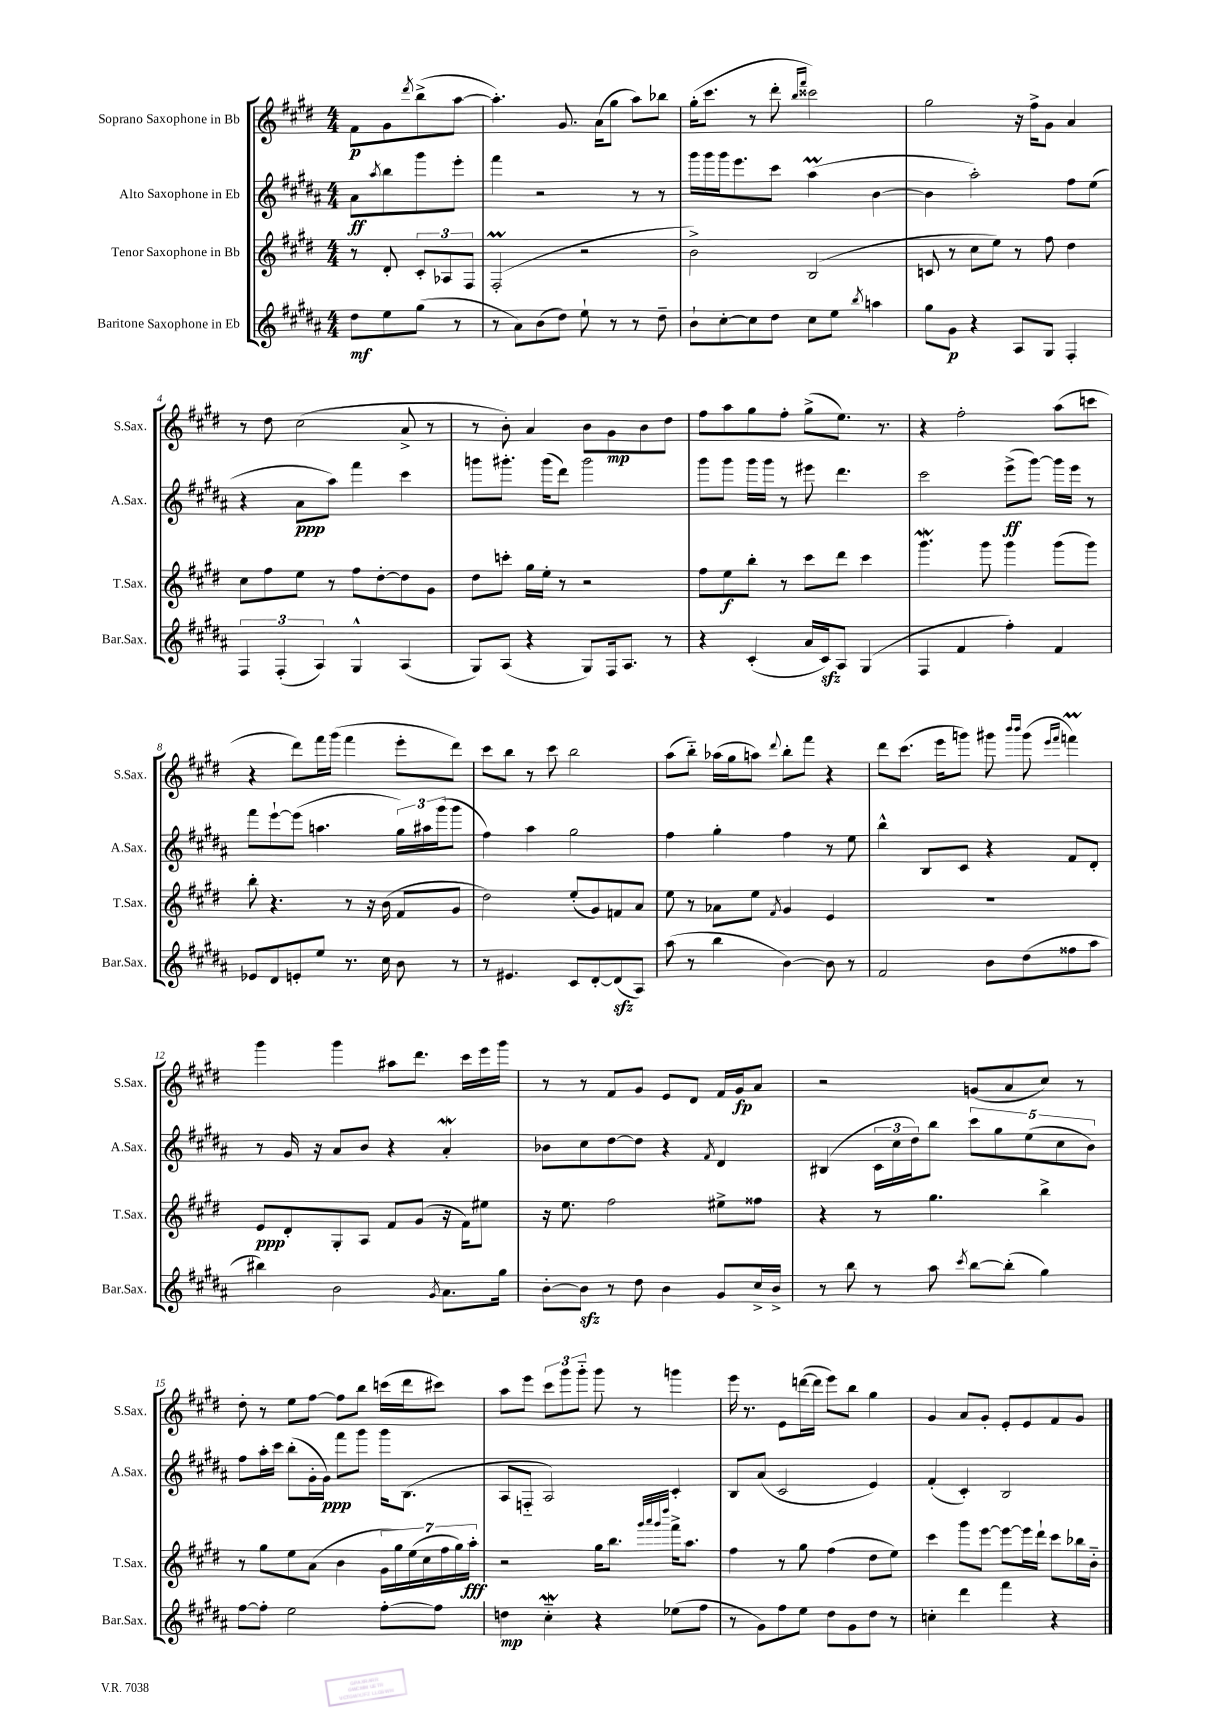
<<
\new StaffGroup <<
\new Staff = "s0" \with { instrumentName = "Soprano Saxophone in Bb" shortInstrumentName = "S.Sax." } {
    \clef treble \key e \major \numericTimeSignature \time 4/4 \partial 2
    fis'8\p gis'8 \acciaccatura { dis'''8 } b''8->( a''8~ |
    a''4.-.) gis'8. a'16( gis''8 a''8) bes''8 |
    gis''16-.( cis'''8. r8 dis'''8-. \grace { b''16 fis'''16 } cisis'''2) |
    gis''2 r16 fis''16-> gis'8 a'4 |
    r8 dis''8 cis''2( a'8-> r8 |
    r8 b'8-.) a'4 b'8 gis'8\mp b'8 dis''8 |
    fis''8 a''8 gis''8 fis''8-. gis''8->( e''8.) r8. |
    r4 fis''2-. a''8( c'''8 |
    r4 dis'''8) fis'''16 gis'''16( fis'''4 e'''8-. dis'''8) |
    cis'''8 b''8 r8 cis'''8 b''2 |
    a''8( b''8-_) aes''16( gis''16 a''8) \appoggiatura { dis'''8 } b''8-. fis'''8 r4 |
    dis'''8 cis'''8.( e'''16 g'''8) gis'''8 \grace { b'''16 b'''16 } gis'''8( \grace { e'''16 fis'''16 } f'''4\prall) |
    gis'''4 gis'''4 ais''8 dis'''8. cis'''16 e'''16 gis'''16 |
    r8 r8 fis'8 gis'8 e'8 dis'8 fis'16 gis'16\fp a'8 |
    r2 g'8( a'8 cis''8) r8 |
    dis''8-. r8 e''8 fis''8~ fis''8 b''8 c'''16( dis'''16 cis'''8) |
    a''8 e'''8 \tuplet 3/2 { cis'''8 gis'''8 gis'''8-_ } gis'''8 r8 g'''4 |
    e'''16 r8. e'8 d'''16~( d'''16 e'''8) b''8 gis''4 |
    gis'4 a'8 gis'8-. e'8-. e'8 fis'8 gis'8 \bar "|." |
}
\new Staff = "s1" \with { instrumentName = "Alto Saxophone in Eb" shortInstrumentName = "A.Sax." } {
    \clef treble \key b \major \numericTimeSignature \time 4/4 \partial 2
    ais'8\ff \acciaccatura { ais''8 } b''8 gis'''8 e'''8-. |
    fis'''4 r2 r8 r8 |
    gis'''16 gis'''16 gis'''16 e'''8. cis'''8 ais''4\prall( b'4~ |
    b'4 ais''2-.) fis''8 e''8( |
    r4 ais'8\ppp ais''8) fis'''4 cis'''4 |
    g'''8 gis'''8.-. gis'''16( dis'''8) gis'''2 |
    gis'''8 gis'''8 gis'''16 gis'''16 r8 eis'''8 dis'''4. |
    cis'''2 e'''8->\ff( gis'''8~) gis'''16 e'''16 r8 |
    fis'''8 e'''8~-! e'''8( a''4. \tuplet 3/2 { gis''16) ais''16 gis'''16( } gis'''8 |
    fis''4) ais''4 gis''2 |
    fis''4 gis''4-. fis''4 r8 e''8 |
    b''4-^ b8 cis'8 r4 fis'8 dis'8-. |
    r8 gis'16 r16 ais'8 b'8 r4 ais'4-.\mordent |
    bes'8 cis''8 dis''8~ dis''8 r4 \acciaccatura { fis'8 } dis'4 |
    bis4( \tuplet 3/2 { cis'16 cis''16 dis''16) } b''8 \tuplet 5/4 { cis'''8 gis''8 e''8( cis''8 b'8) } |
    fis''8 ais''16-. cis'''16 b''8-.( gis'16-. gis'16\ppp) fis'''8 gis'''8 gis'''16 b8.( |
    ais8 f8-_ ais2) cis'4-. |
    b8 ais'8( cis'2 e'4) |
    fis'4-.( cis'4-.) b2 \bar "|." |
}
\new Staff = "s2" \with { instrumentName = "Tenor Saxophone in Bb" shortInstrumentName = "T.Sax." } {
    \clef treble \key e \major \numericTimeSignature \time 4/4 \partial 2
    r8 dis'8-. \tuplet 3/2 { cis'8-. aes8 fis8 } |
    fis2-.\prall( r2 |
    b'2->) b2( |
    c'8 r8 cis''8 e''8) r8 fis''8 dis''4 |
    cis''8 fis''8 e''8 r8 fis''8 dis''8~-. dis''8 gis'8 |
    dis''8 c'''8-. gis''16 e''16-. r8 r2 |
    fis''8 e''8\f b''8-. r8 cis'''8 dis'''8 cis'''4 |
    gis'''4.\mordent gis'''8 gis'''4 gis'''8( gis'''8) |
    b''8-. r4. r8 r16 b'16( fis'8 gis'8 |
    dis''2) e''8-.( gis'8) f'8 a'8 |
    e''8 r8 aes'8 e''8 \acciaccatura { fis'8 } gis'4 e'4 |
    R1 |
    e'8\ppp dis'8-. gis8-. a8 fis'8 gis'8( r16 fis'16) eis''8 |
    r16 e''8. fis''2 eis''8-> fisis''8 |
    r4 r8 gis''4. b''4-> |
    r8 gis''8 e''8 a'8( b'4 \tuplet 7/4 { gis'16 gis''16) e''16( cis''16 fis''16 gis''16) a''16-.\fff } |
    r2 gis''16 b''8. \grace { gis'''32 a'''32 gis'''32 dis''''32 } fis'''16-> a''8. |
    fis''4 r8 gis''8 fis''4( dis''8 e''8) |
    cis'''4 gis'''8 e'''8~ e'''8~ e'''16 dis'''16-! cis'''8 bes''16 b'16-_ \bar "|." |
}
\new Staff = "s3" \with { instrumentName = "Baritone Saxophone in Eb" shortInstrumentName = "Bar.Sax." } {
    \clef treble \key b \major \numericTimeSignature \time 4/4 \partial 2
    dis''8\mf e''8 gis''8( r8 |
    r8 ais'8) b'8( dis''8) e''8-! r8 r8 dis''8-- |
    b'8-! cis''8~-. cis''8 dis''8 cis''8 e''8 \acciaccatura { b''8 } a''4 |
    gis''8 gis'8\p r4 ais8 gis8 fis4-. |
    \tuplet 3/2 { fis4 fis4-.( ais4) } gis4-^ ais4( |
    gis8) ais8( r4 gis8) fis16 ais8. r8 |
    r4 cis'4-.( ais'16 cis'16\sfz) ais8 gis4( |
    fis4 fis'4 fis''4-.) fis'4 |
    ees'8 dis'8 e'8-. e''8 r8. cis''16 b'8 r8 |
    r8 eis'4. cis'8 dis'8~-. dis'8\sfz( ais8) |
    ais''8( r8 b''4 b'4~) b'8 r8 |
    fis'2 b'8 dis''8( fisis''8 ais''8 |
    bis''4) b'2 \acciaccatura { gis'8 } ais'8. gis''16 |
    b'8~-. b'8\sfz r8 dis''8 b'4 gis'8 cis''16-> b'16-> |
    r8 b''8 r8 ais''8 \acciaccatura { cis'''8 } b''8~ b''8-.( gis''4) |
    fis''8~ fis''8-. e''2 fis''8~-. fis''8 |
    d''4\mp cis''4-_\mordent r4 ees''8( fis''8 |
    r8 gis'8) fis''8 e''8 dis''8 gis'8 dis''8 r8 |
    c''4-. dis'''4 fis'''4 r4 \bar "|." |
}
>>
>>
